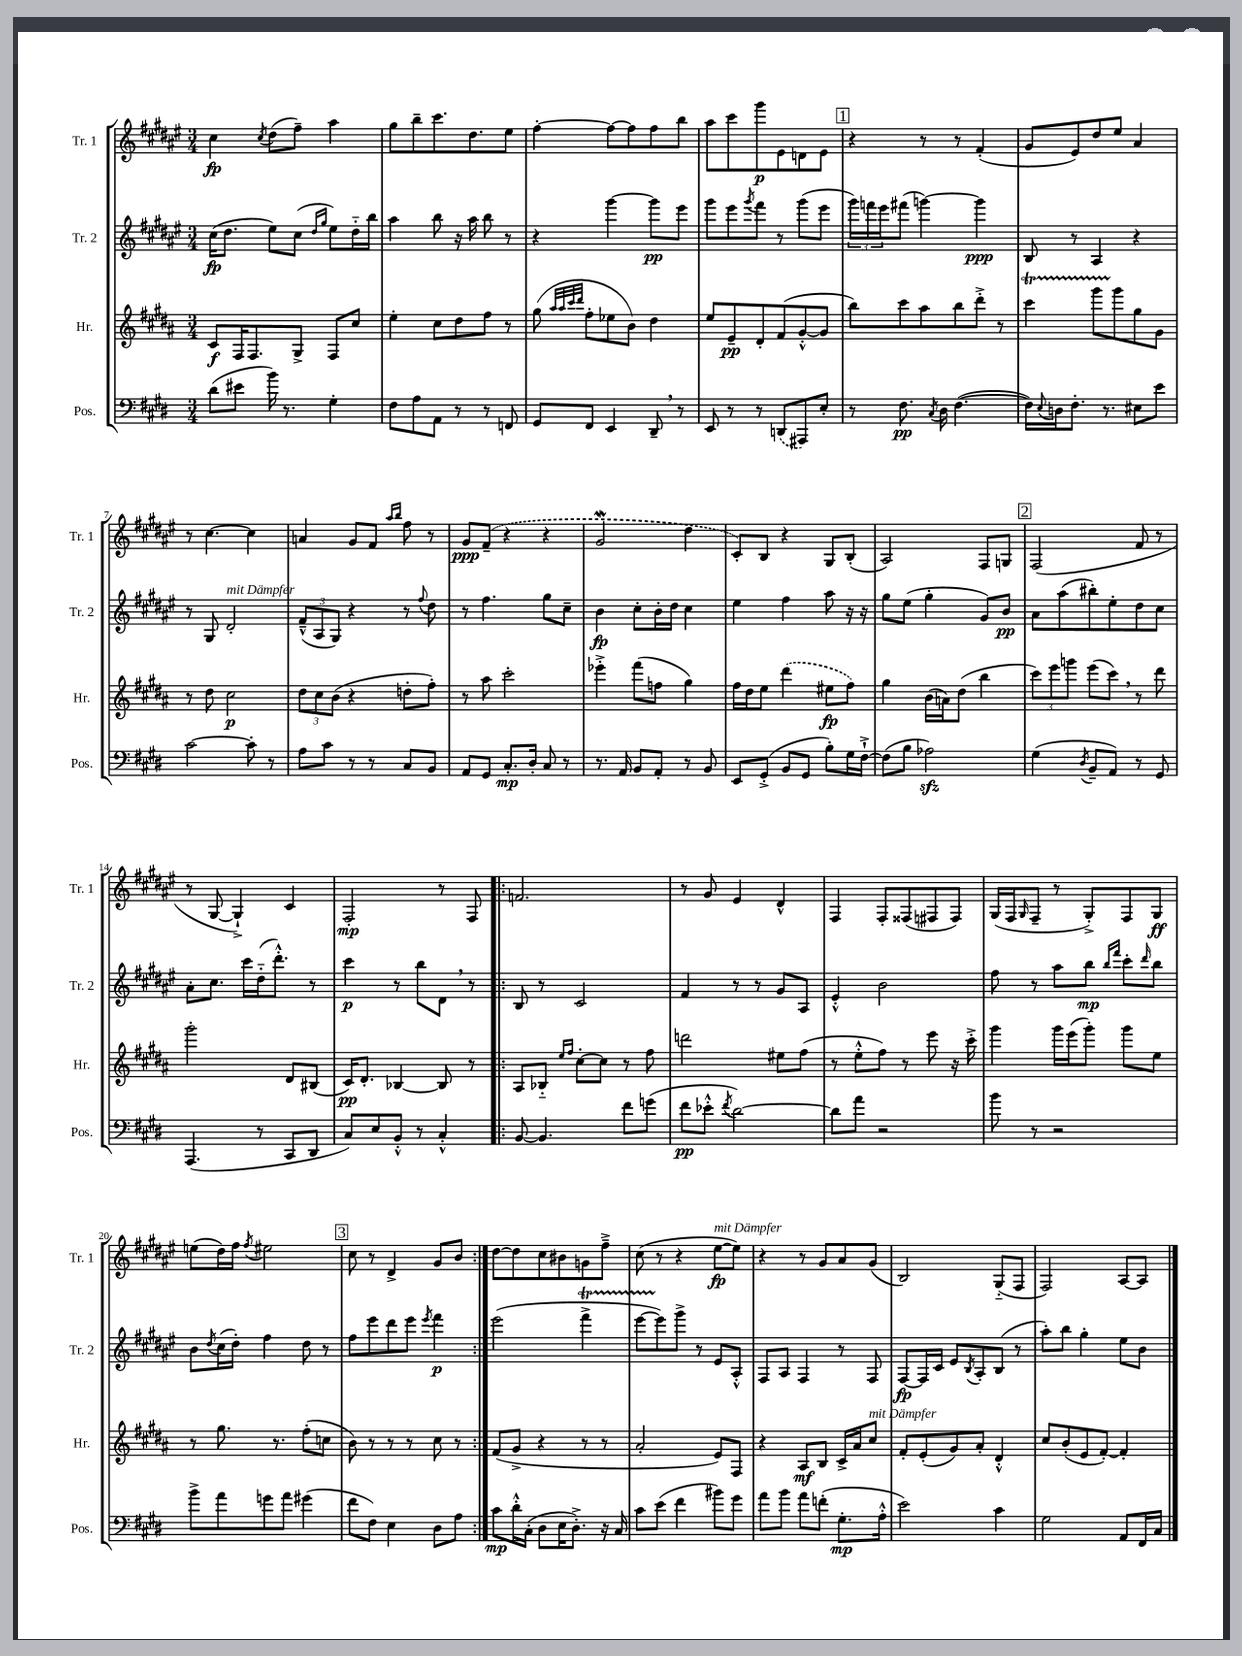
<<
\new StaffGroup <<
\new Staff = "s0" \with { instrumentName = "Tr. 1" shortInstrumentName = "Tr. 1" } {
    \clef treble \key fis \major \numericTimeSignature \time 3/4
    cis''4\fp \acciaccatura { cis''8 } dis''8( fis''8--) ais''4 |
    gis''8 b''8-- cis'''8. dis''8. eis''8 |
    fis''4~-. fis''8~ fis''8 fis''8 b''8 |
    ais''8 cis'''8 gis'''8\p eis'8 d'8 eis'8 |
    \mark \markup { \box "1" } r4 r8 r8 fis'4-.( |
    gis'8 eis'8) dis''8 eis''8 ais'4 |
    r8 cis''4.~ cis''4 |
    a'4 gis'8 fis'8 \grace { ais''16 b''16 } fis''8 r8 |
    gis'8\ppp \once \slurDashed fis'8--( r4 r4 |
    gis'2\mordent dis''4 |
    cis'8-.) b8 r4 gis8 b8-.( |
    ais2) fis8 g8 |
    \mark \markup { \box "2" } fis2( fis'8 r8 |
    r8 gis8~ gis4-!->) cis'4 |
    fis2-.\mp r8 fis8 |
    \repeat volta 2 { f'2. |
    r8 gis'8 eis'4 dis'4-^ |
    fis4 fis8-. fisis8( fis8 fis8) |
    gis16( fis16 \grace { gis16 } fis8-- r8 gis8-.->) fis8 gis8\ff |
    e''8( dis''16) fis''16 \acciaccatura { fis''8 } eis''2 |
    \mark \markup { \box "3" } cis''8 r8 dis'4-> gis'8 b'8 | }
    dis''8~ dis''8 cis''8 bis'8 g'8 fis''8---> |
    cis''8( r8 r4 eis''8~\fp^\markup { \italic "mit Dämpfer" } eis''8) |
    r4 r8 gis'8 ais'8 gis'8( |
    b2) gis8-_( fis8 |
    fis2) ais8~ ais8 \bar "|." |
}
\new Staff = "s1" \with { instrumentName = "Tr. 2" shortInstrumentName = "Tr. 2" } {
    \clef treble \key fis \major \numericTimeSignature \time 3/4
    cis''16\fp( dis''8. eis''8) cis''8( \grace { dis''16 gis''16 } eis''8) dis''16-_ b''16 |
    ais''4 b''8 r16 ais''16 b''8 r8 |
    r4 gis'''4~ gis'''8\pp eis'''8 |
    gis'''8 eis'''8 \acciaccatura { gis'''8 } fis'''8 r8 gis'''8( eis'''8 |
    \mark \markup { \box "1" } \tuplet 3/2 { gis'''16) f'''16 eis'''16 } fis'''8( g'''4~) g'''4\ppp |
    b8 r8 ais4 r4 |
    r8 gis8 dis'2-.^\markup { \italic "mit Dämpfer" } |
    \tuplet 3/2 { fis'8---^( ais8 gis8) } r4 r8 \appoggiatura { fis''8 } dis''8 |
    r8 fis''4. gis''8 cis''8-- |
    b'4\fp cis''8-. b'16-. dis''16 cis''4 |
    eis''4 fis''4 ais''8 r16 r16 |
    gis''8 eis''8( gis''4-. gis'8) b'8\pp |
    \mark \markup { \box "2" } ais'8 ais''8( bis''8-.) eis''8-. dis''8 cis''8 |
    ais'8-. cis''8. cis'''16 dis''16-_( dis'''8.-.-^) r8 |
    cis'''4\p r8 b''8 dis'8 \breathe r8 |
    \repeat volta 2 { b8 r8 cis'2 |
    fis'4 r8 r8 gis'8 ais8 |
    eis'4-.-^ b'2 |
    fis''8 r8 ais''8 b''8\mp \grace { b''16 fis'''16 } cis'''8-. \grace { dis'''16 } b''8 |
    b'8 \acciaccatura { dis''8 } cis''16( dis''16-.) fis''4 dis''8 r8 |
    \mark \markup { \box "3" } fis''8 eis'''8 dis'''8 eis'''8 \acciaccatura { eis'''8 } fis'''4\p | }
    eis'''2( fis'''4->\startTrillSpan |
    eis'''8~ eis'''8\stopTrillSpan) gis'''8-> r8 eis'8 ais8-.-^ |
    fis8 ais8 fis4 r8 fis8 |
    fis8~\fp fis16 cis'16 eis'8 \acciaccatura { b8 } ais8-. b8( r8 |
    ais''8-.) b''8 gis''4-. eis''8 b'8 \bar "|." |
}
\new Staff = "s2" \with { instrumentName = "Hr." shortInstrumentName = "Hr." } {
    \clef treble \key b \major \numericTimeSignature \time 3/4
    cis'8\f fis16 fis8. gis8-> fis8 cis''8 |
    e''4-. cis''8 dis''8 fis''8 r8 |
    gis''8( \grace { ais''32 ais''32 cis'''32 dis'''32 } fis''8-. ees''8 b'8) dis''4 |
    e''8 e'8--\pp dis'8-. fis'8( gis'8~-.-^ gis'8 |
    \mark \markup { \box "1" } b''8) cis'''8 ais''8 b''8 dis'''8-.-> r8 |
    cis'''4\startTrillSpan gis'''8 gis'''8\stopTrillSpan gis''8 gis'8 |
    r8 dis''8 cis''2\p |
    \tuplet 3/2 { dis''8 cis''8 b'8( } r4 d''8-. fis''8-.) |
    r8 ais''8 cis'''2-. |
    ees'''4-.-> fis'''8( f''8 gis''4) |
    fis''16 dis''16 e''8 \once \slurDashed dis'''4( eis''8\fp fis''8) |
    gis''4 b'16( a'16) dis''8( b''4 |
    \mark \markup { \box "2" } \tuplet 3/2 { cis'''8) e'''8 g'''8 } e'''8( cis'''8) \breathe r8 dis'''8 |
    gis'''2-. dis'8 bis8( |
    cis'16\pp) dis'8.-. bes4~ bes8 r8 |
    \repeat volta 2 { ais8 bes8-_ \grace { e''16 fis''16 } cis''8~-. cis''8 r8 fis''8 |
    d'''2 eis''8 fis''8( |
    r8 e''8-.-^ fis''8) r8 e'''8 r16 cis'''16-.-> |
    gis'''4 gis'''16 e'''16( gis'''8-.) gis'''8 e''8 |
    r8 gis''8. r8. fis''8-.( c''8 |
    \mark \markup { \box "3" } b'8) r8 r8 r8 cis''8 r8 | }
    fis'8( gis'8-> r4 r8 r8 |
    ais'2-. e'8) fis8 |
    r4 ais8\mf b8 cis'16-> ais'16 cis''8^\markup { \italic "mit Dämpfer" } |
    fis'8-. e'8-.( gis'8) ais'8-. dis'4-.-^ |
    cis''8 b'8-.( e'8 fis'8~-.) fis'4-. \bar "|." |
}
\new Staff = "s3" \with { instrumentName = "Pos." shortInstrumentName = "Pos." } {
    \clef bass \key e \major \numericTimeSignature \time 3/4
    dis'8( eis'8 b'16) r8. gis4-. |
    fis8 a8 a,8 r8 r8 f,8 |
    gis,8 fis,8 e,4 dis,8-- \breathe r8 |
    e,8 r8 r8 \once \slurDashed d,8( ais,,8) e8-. |
    \mark \markup { \box "1" } r8 fis8.\pp \acciaccatura { cis8 } dis16 fis4.~( |
    fis16) \appoggiatura { e8 } d16 fis8.-. r8. eis8 e'8 |
    cis'2~ cis'8-. r8 |
    a8 cis'8 r8 r8 cis8 b,8 |
    a,8 gis,8 cis8.-.\mp dis16-. cis8 r8 |
    r8. a,16 b,8 a,8-. r8 b,8 |
    e,8 gis,8-.->( b,8 gis,8 b8-.) gis16 fis16~-!-> |
    fis8( b8 aes2\sfz) |
    \mark \markup { \box "2" } gis4( \acciaccatura { dis8 } b,8-- a,8) r8 gis,8 |
    a,,4.( r8 cis,8 dis,8 |
    cis8) e8 b,8-.-^ r8 cis4-.-^ |
    \repeat volta 2 { b,8~ b,4. fis'8 g'8( |
    fis'8\pp ees'8-.-^ \acciaccatura { fis'8 } dis'2~) |
    dis'8 a'8 r2 |
    b'8 r8 r2 |
    b'8-> a'8 g'8 a'8 gis'4( |
    \mark \markup { \box "3" } fis'8 fis8) e4 dis8 a8 | }
    cis'8\mp dis'16-.-^ cis16-.( dis8 e16 dis8.-.->) r16 cis16 |
    cis'8 e'8( fis'4 bis'8) gis'8 |
    a'8 b'8 a'8 f'8-.( gis8.-.\mp a16-.-^ |
    e'2) cis'4 |
    gis2 a,8 fis,16 cis16 \bar "|." |
}
>>
>>
